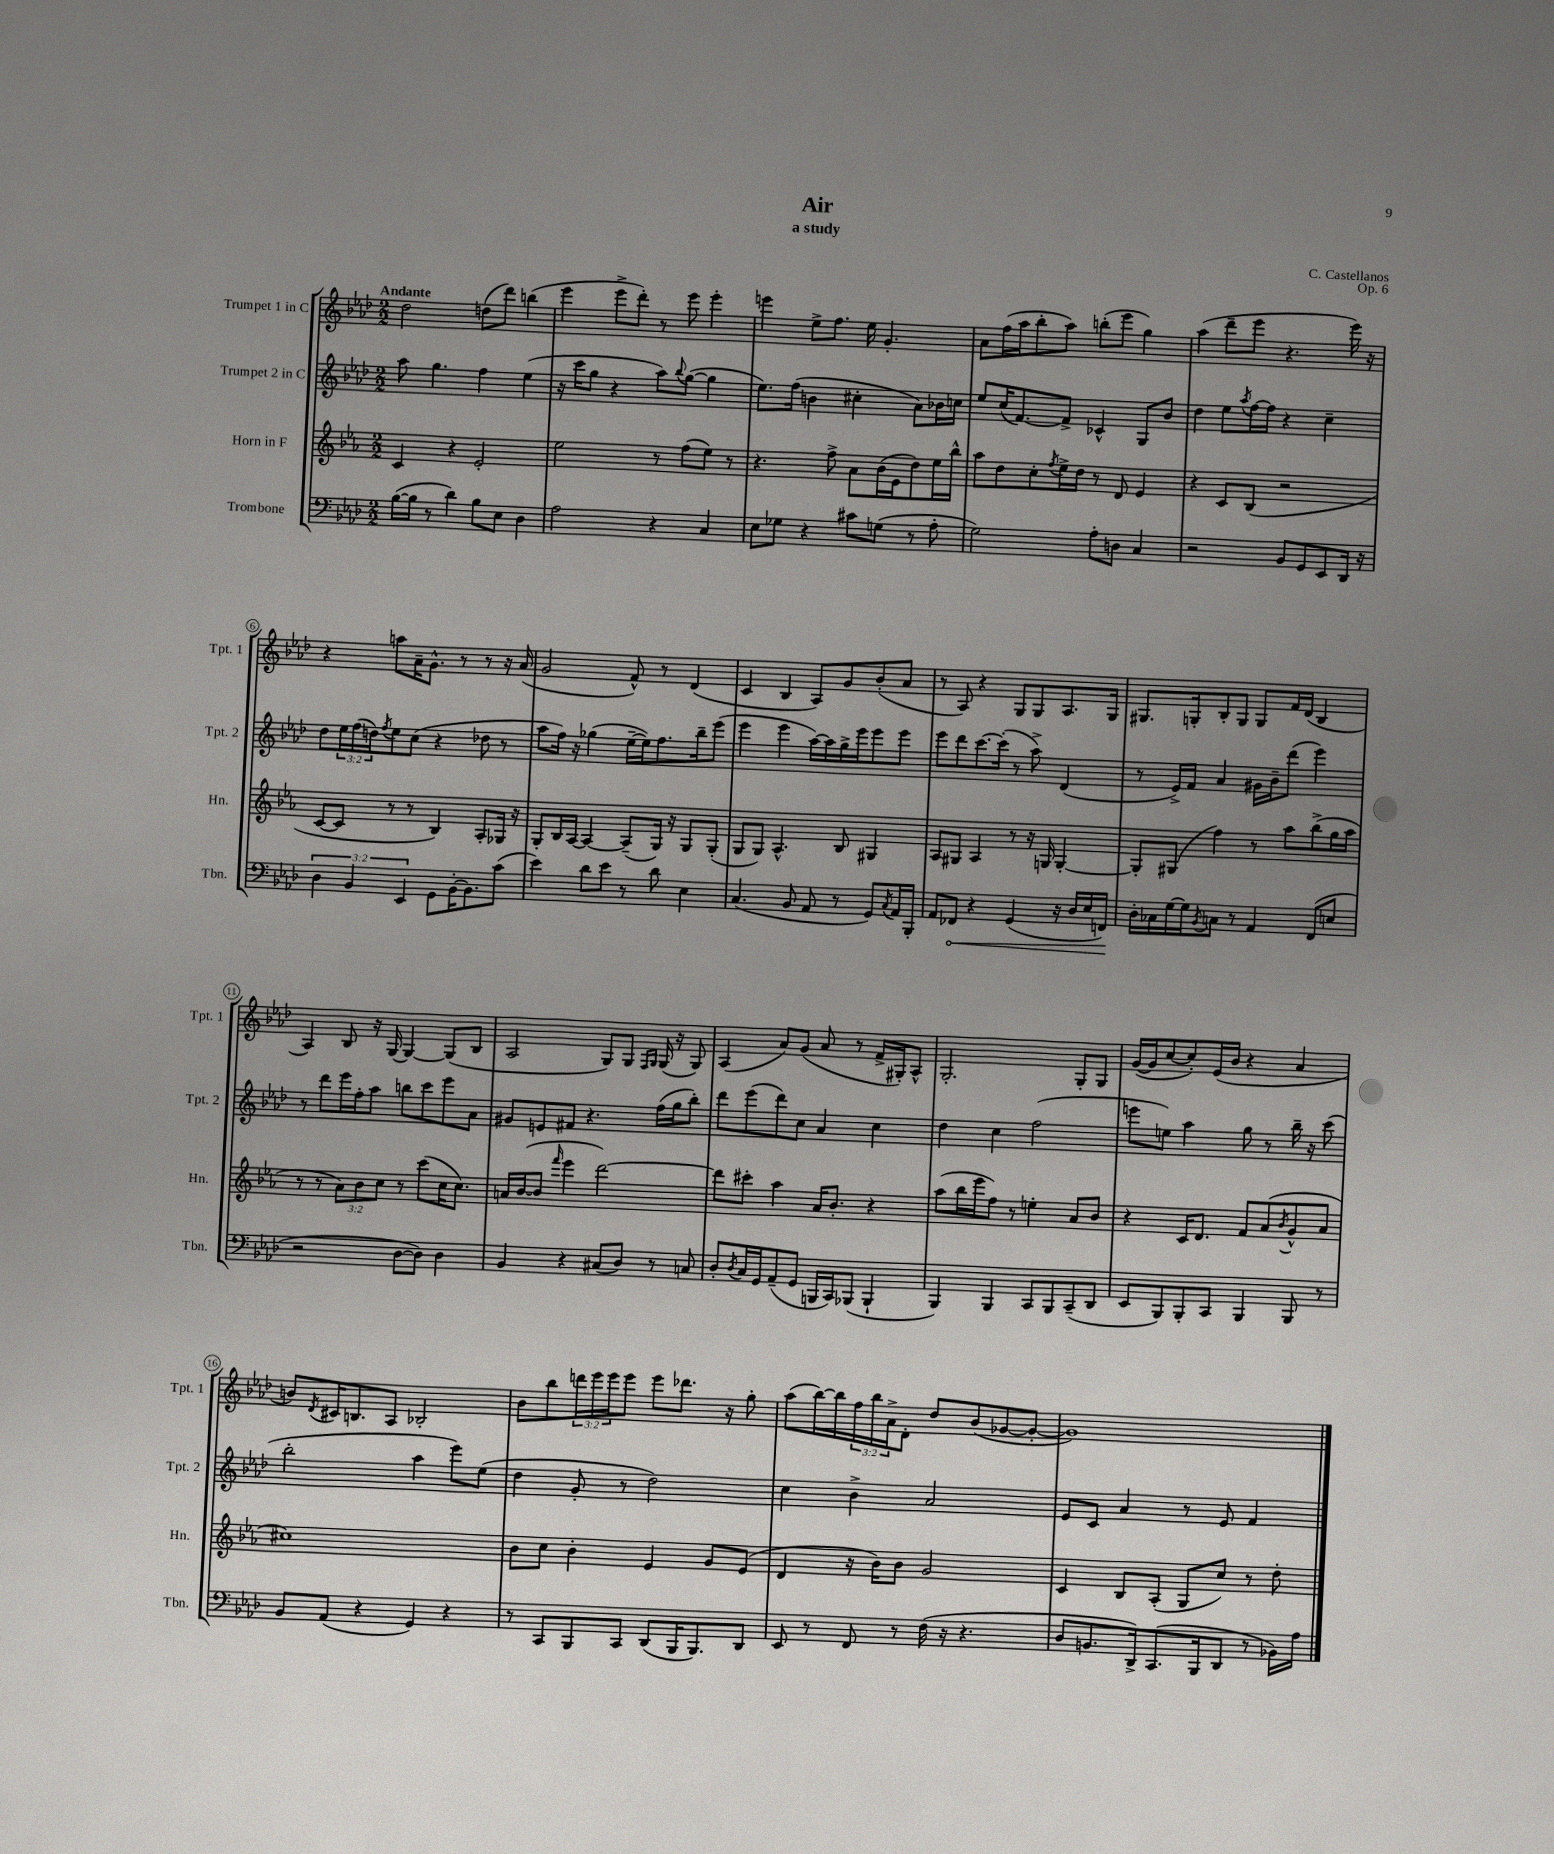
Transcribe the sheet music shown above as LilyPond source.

\header { title = "Air" composer = "C. Castellanos" subtitle = "a study" opus = "Op. 6" }
<<
\new StaffGroup <<
\new Staff = "s0" \with { instrumentName = "Trumpet 1 in C" shortInstrumentName = "Tpt. 1" } {
    \clef treble \key aes \major \numericTimeSignature \time 2/2 \override Staff.TupletNumber.text = #tuplet-number::calc-fraction-text \tempo "Andante"
    des''2 d''8( des'''8) b''4( |
    ees'''4 ees'''8-> des'''8-.) r8 ees'''8 ees'''4-. |
    e'''4 ees''8-> f''8. ees''16 g'4.-. |
    aes'8 f''16( aes''16 bes''8-. aes''8) b''8-.( ees'''8 g''4) |
    aes''4( des'''8-- ees'''8 r4. ees'''16) r16 |
    r4 a''8 aes'16-- g'8.-^ r8 r8 r16 aes'16( |
    g'2 f'8-^) r8 des'4( |
    c'4 bes4 aes8) g'8 bes'8-.( aes'8 |
    r8 aes8) r4 g8 g8 aes8. g16 |
    gis8. g16-. bes8-. g8 g8 f'16 des'16( bes4 |
    aes4) bes8 r16 g16~ g4~ g8( bes8 |
    aes2 g8) g8 \grace { f16 g16 } g16( r16 g8) |
    aes4( aes'8) g'8( aes'8 r8 f'16-> gis16-.) aes8-^ |
    g2.-. g8-. g8 |
    g'16~( g'16 c''8~ c''8-.) ees'16( bes'16 r4 aes'4 |
    b'8) \acciaccatura { des'8 } cis'16 b8. aes8 bes2-. |
    bes'8 bes''8 \tuplet 3/2 { d'''16 ees'''16 ees'''16 } ees'''8 ees'''8 des'''8. r16 g''8-. |
    aes''8( bes''16~) bes''16 \tuplet 3/2 { f''16 bes''16 aes'16-> } des'8-. des''8 bes'8( ges'8~ ges'8~-. |
    ges'1) \bar "|." |
}
\new Staff = "s1" \with { instrumentName = "Trumpet 2 in C" shortInstrumentName = "Tpt. 2" } {
    \clef treble \key aes \major \numericTimeSignature \time 2/2 \override Staff.TupletNumber.text = #tuplet-number::calc-fraction-text
    aes''8 g''4. f''4 ees''4( |
    r16 c'''16 g''8 r4 aes''8) \appoggiatura { bes''8 } g''8~( g''4 |
    ees''8.) f''16( b'4 cis''4-. aes'8) bes'16 c''16 |
    ees''8 c''16( f'8.~) f'8-> ces'4-^ g8 bes'8 |
    des''4 ees''8 \acciaccatura { aes''8 } f''16~ f''16 r4 c''4-- |
    des''8 \tuplet 3/2 { ees''16 f''16( d''16) } \acciaccatura { f''8 } ees''8 c''8( r4 des''8 r8 |
    aes''8 f''16) r16 ges''4( ees''16~-- ees''16) f''8. bes''16-- ees'''8( |
    ees'''4 ees'''4 aes''16~) aes''16 g''16-> ees'''16 ees'''8 ees'''8 |
    ees'''8 des'''8 c'''8.~ c'''16-.( r8 aes''8->) des'4( |
    r8 ees'16->) f'16 aes'4 gis'16 bes'16-- des'''8( ees'''4) |
    r8 des'''8 ees'''16 f''16-. aes''8 b''8 c'''8 ees'''8 aes'8 |
    gis'8 e'8 fis'8 r4. f''16( g''16 bes''8-.) |
    des'''8 ees'''8( des'''8) c''8 aes'4 c''4 |
    des''4 c''4 f''2( |
    e'''8 e''8) aes''4 g''8 r8 bes''16-- r16 c'''8( |
    bes''2-. aes''4 ees'''8) ees''8( |
    des''4 g'8-. r8 des''2) |
    c''4 bes'4-> aes'2 |
    ees'8 c'8 aes'4 r8 ees'8 f'4 \bar "|." |
}
\new Staff = "s2" \with { instrumentName = "Horn in F" shortInstrumentName = "Hn." } {
    \clef treble \key ees \major \numericTimeSignature \time 2/2 \override Staff.TupletNumber.text = #tuplet-number::calc-fraction-text
    c'4 r4 ees'2-. |
    ees''2 r8 f''8( ees''8) r8 |
    r4. f''8-> aes'8 bes'16( ees'16 d''8) ees''16 bes''16-^ |
    aes''8 d''8 c''8-. \acciaccatura { f''8 } ees''16-> d''16 r8 d'8 ees'4 |
    r4 c'8 bes8( r2 |
    c'8~ c'8 r8 r8 bes4) aes8-. ges16 r16 |
    g8-. bes16 aes16~ aes4~ aes8--( g16) r16 g8 g8-.( |
    g8 g8) aes4.-^ bes8 gis4 |
    aes8 gis8 aes4 r8 r16 g16 g4~-. |
    g8-. gis8( f''4) r8 aes''8 bes''8->( g''16 aes''16 |
    r8 r8 \tuplet 3/2 { aes'8) bes'8 c''8 } r8 c'''8( c''16 c''8.) |
    a'16 bes'16~( bes'8 \grace { f'''16 } ees'''4 d'''2~) |
    d'''8 cis'''8-. aes''4 aes'16 bes'8.-. r4 |
    aes''8( bes''16 ees'''16 f''8) r8 e''4-. aes'8 bes'8 |
    r4 c'16 d'8. f'8 aes'8( \acciaccatura { bes'8 } g'8-^ aes'8 |
    cis''1) |
    bes'8 c''8 bes'4-. ees'4 g'8 ees'8( |
    d'4 r16 bes'16) bes'8 g'2 |
    c'4 bes8 aes8-.( g8 c''8) r8 d''8-. \bar "|." |
}
\new Staff = "s3" \with { instrumentName = "Trombone" shortInstrumentName = "Tbn." } {
    \clef bass \key aes \major \numericTimeSignature \time 2/2 \override Staff.TupletNumber.text = #tuplet-number::calc-fraction-text
    bes16~( bes16 r8 des'4) bes8 ees8 des4 |
    aes2 r4 c4 |
    ees8 ges8 r4 cis'8 g8( r8 aes8-. |
    g2) aes8-. d8 c4 |
    r2 bes,8 g,8 ees,8 des,16 r16 |
    \tuplet 3/2 { des4 bes,4 ees,4 } g,8 bes,16~-. bes,8. c'8( |
    ees'4) des'8 ees'8 r8 des'8 ees4 |
    c4.( bes,8 aes,8 r8 g,8) \acciaccatura { c8 } aes,16 bes,,16-. |
    aes,8 \once \override Hairpin.circled-tip = ##t fes,8\< r4 g,4( r16 des16 ees16 f,16\!) |
    des16-. ces16 g16~ g16 \acciaccatura { bes,8 } c8 r8 aes,4 f,8( e8 |
    r2 des8~ des8) des4 |
    bes,4 r4 cis8( des8) r8 c8 |
    des8-. \acciaccatura { des8 } c16 g,16 aes,8--( g,8 b,,16 c,16) bes,,8( bes,,4-! |
    bes,,4) bes,,4 c,8 bes,,8 c,8--( des,8 |
    ees,8 bes,,8) bes,,8-. c,8 bes,,4 bes,,8 r8 |
    bes,8 aes,8( r4 g,4) r4 |
    r8 c,8 bes,,8 c,8 des,8( bes,,16 bes,,8.) des,8 |
    ees,8 r8 f,8 r8 f16( r16 r4. |
    des8 b,8. des,16->) c,8.( bes,,16 des,8 r8 bes,16) aes16 \bar "|." |
}
>>
>>
\layout { \context { \Score \override BarNumber.stencil = #(make-stencil-circler 0.1 0.3 ly:text-interface::print) } }
